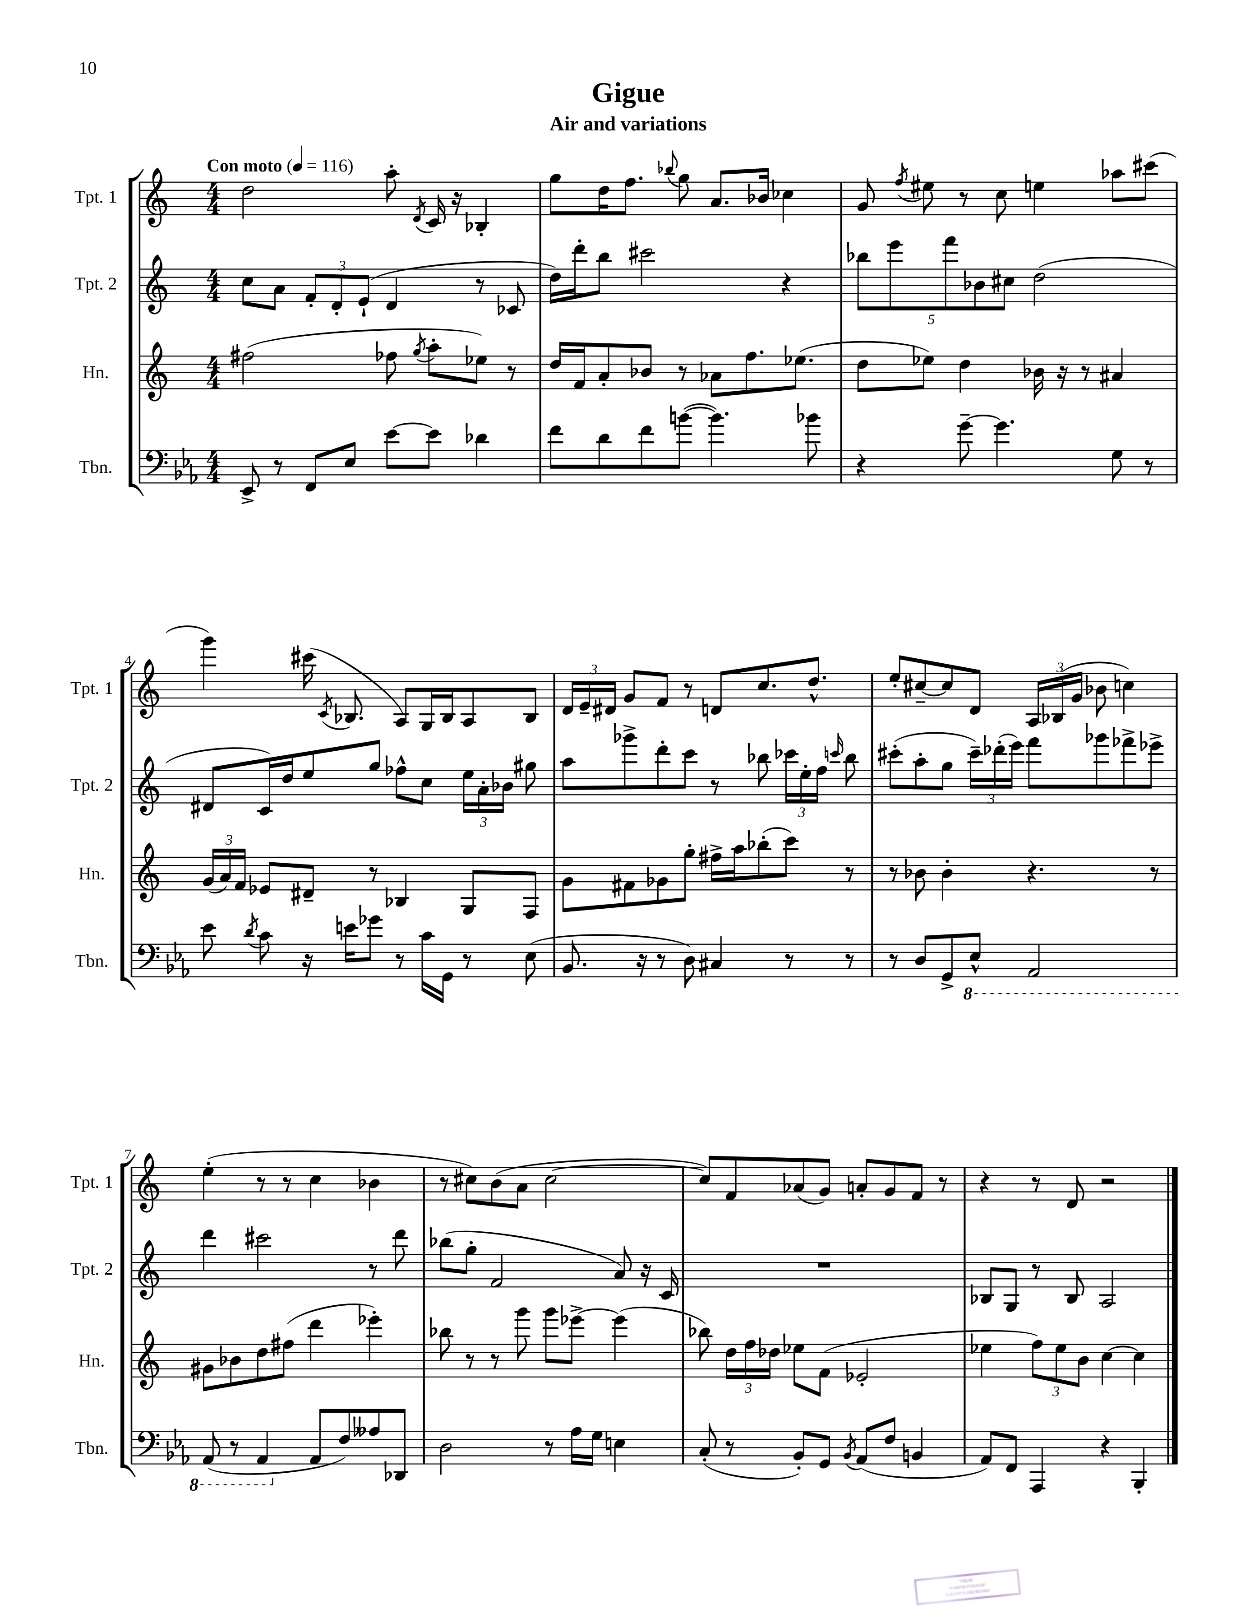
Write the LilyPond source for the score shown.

\header { title = "Gigue" subtitle = "Air and variations" }
<<
\new StaffGroup <<
\new Staff = "s0" \with { instrumentName = "Tpt. 1" shortInstrumentName = "Tpt. 1" } {
    \clef treble \key c \major \numericTimeSignature \time 4/4 \tempo "Con moto" 4 = 116
    \autoBeamOff d''2 a''8-. \acciaccatura { d'8 } c'16 r16 bes4-. |
    g''8[ d''16 f''8.] \appoggiatura { bes''8 } g''8 a'8.[ bes'16] ces''4 |
    g'8 \acciaccatura { f''8 } eis''8 r8 c''8 e''4 aes''8[ cis'''8]( |
    g'''4) cis'''16( \acciaccatura { c'8 } bes8. a8[) g16 bes16 a8 bes8] |
    \tuplet 3/2 { d'16[ e'16-- dis'16] } g'8[ f'8] r8 d'8[ c''8. d''8.]-^ |
    e''8[-. cis''8~-- cis''8 d'8] \tuplet 3/2 { a16[ bes16( g'16] } bes'8 c''4) |
    e''4-.( r8 r8 c''4 bes'4 |
    r8 cis''8[) b'8( a'8] cis''2~ |
    cis''8[) f'8 aes'8( g'8]) a'8[-. g'8 f'8] r8 |
    r4 r8 d'8 r2 \bar "|." |
}
\new Staff = "s1" \with { instrumentName = "Tpt. 2" shortInstrumentName = "Tpt. 2" } {
    \clef treble \key c \major \numericTimeSignature \time 4/4
    \autoBeamOff c''8[ a'8] \tuplet 3/2 { f'8[-. d'8-. e'8]-!( } d'4 r8 ces'8 |
    d''16[) d'''16-. b''8] cis'''2 r4 |
    \tuplet 5/4 { bes''8[ e'''8 f'''8 bes'8 cis''8] } d''2( |
    dis'8[ c'16) d''16 e''8 g''8] fes''8[-^ c''8] \tuplet 3/2 { e''16[ a'16-. bes'16] } gis''8 |
    a''8[ ges'''8-> d'''8-. c'''8] r8 bes''8 \tuplet 3/2 { ces'''16[ e''16-. f''16] } \grace { c'''16 } bes''8 |
    cis'''8[-.( a''8-. g''8] \tuplet 3/2 { cis'''16[--) des'''16-.( e'''16]) } f'''8[ ges'''8 fes'''8-> ees'''8]-> |
    d'''4 cis'''2 r8 d'''8 |
    bes''8[( g''8]-. f'2 a'8) r16 c'16 |
    R1 |
    bes8[ g8] r8 bes8 a2 \bar "|." |
}
\new Staff = "s2" \with { instrumentName = "Hn." shortInstrumentName = "Hn." } {
    \clef treble \key c \major \numericTimeSignature \time 4/4
    \autoBeamOff fis''2( fes''8 \acciaccatura { g''8 } a''8[-. ees''8]) r8 |
    d''16[ f'16 a'8-. bes'8] r8 aes'8[ f''8. ees''8.]( |
    d''8[ ees''8]) d''4 bes'16 r16 r8 ais'4 |
    \tuplet 3/2 { g'16[( a'16) f'16] } ees'8[ dis'8]-- r8 bes4 g8[ f8] |
    g'8[ fis'8 ges'8 g''8]-. fis''16[-> a''16 bes''8-.( c'''8]) r8 |
    r8 bes'8 bes'4-. r4. r8 |
    gis'8[ bes'8 d''8 fis''8]( d'''4 ees'''4-.) |
    bes''8 r8 r8 g'''8 g'''8[ ees'''8]~-> ees'''4( |
    bes''8) \tuplet 3/2 { d''16[ f''16 des''16] } ees''8[ f'8]( ees'2-. |
    ees''4 \tuplet 3/2 { f''8[) ees''8 b'8] } c''4~ c''4 \bar "|." |
}
\new Staff = "s3" \with { instrumentName = "Tbn." shortInstrumentName = "Tbn." } {
    \clef bass \key ees \major \numericTimeSignature \time 4/4
    \autoBeamOff ees,8-> r8 f,8[ ees8] ees'8[~ ees'8] des'4 |
    f'8[ d'8 f'8 b'8]~( b'4.) bes'8 |
    r4 g'8~-- g'4. g8 r8 |
    ees'8 \acciaccatura { d'8 } c'8 r16 e'16[ ges'8] r8 c'16[ g,16] r8 ees8( |
    bes,8. r16 r8 d8) cis4 r8 r8 |
    r8 d8[ g,8-> \ottava #-1 ees,8]-^ aes,,2 |
    aes,,8( r8 aes,,4 \ottava #0 aes,8[ f8) aeses8 des,8] |
    d2 r8 aes16[ g16] e4 |
    c8-.( r8 bes,8[-.) g,8] \acciaccatura { bes,8 } aes,8[( f8] b,4 |
    aes,8[) f,8] aes,,4 r4 bes,,4-. \bar "|." |
}
>>
>>
